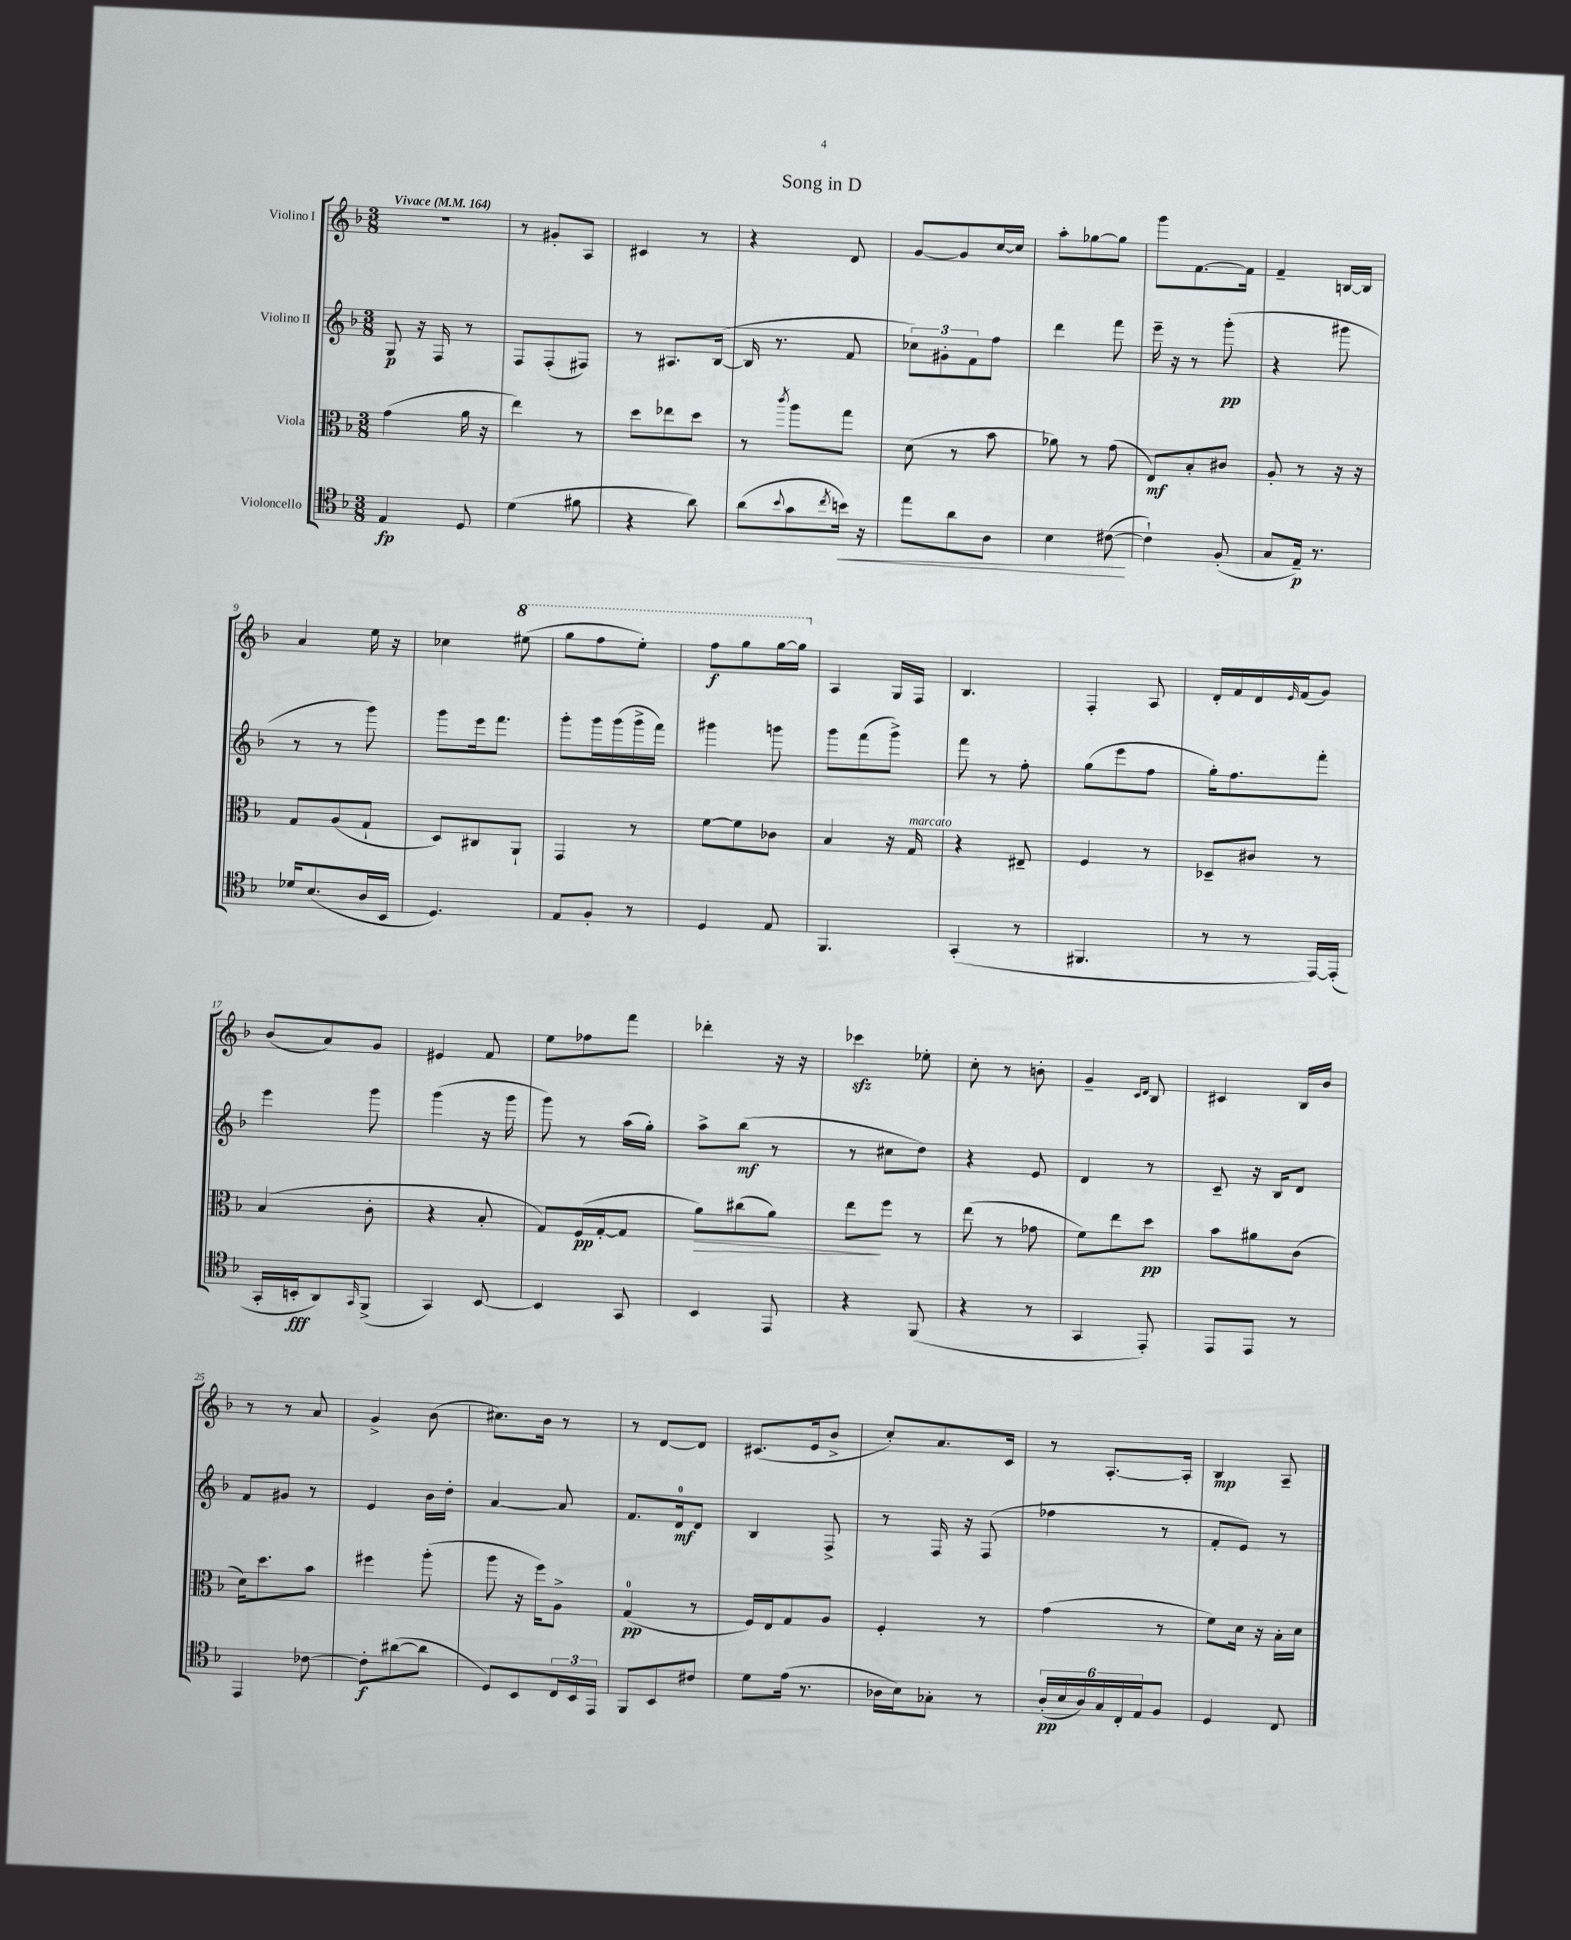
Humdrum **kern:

**kern	**dynam	**kern	**dynam	**kern	**dynam	**kern	**dynam
*part4	*part4	*part3	*part3	*part2	*part2	*part1	*part1
*staff4	*staff4	*staff3	*staff3	*staff2	*staff2	*staff1	*staff1
*I"Violoncello	*	*I"Viola	*	*I"Violino II	*	*I"Violino I	*
*clefC4	*	*clefC3	*	*clefG2	*	*clefG2	*
*k[b-]	*	*k[b-]	*	*k[b-]	*	*k[b-]	*
*M3/8	*	*M3/8	*	*M3/8	*	*M3/8	*
*MM164	*	*MM164	*	*MM164	*	*MM164	*
=1	=1	=1	=1	=1	=1	=1	=1
!	!	!	!	!	!	!LO:TX:a:B:t=Vivace	!
4E/	fp	(4g\	.	8G/	p	4.r	.
.	.	.	.	16r	.	.	.
.	.	.	.	16F/	.	.	.
8D/	.	16a\	.	8r	.	.	.
.	.	16r	.	.	.	.	.
=2	=2	=2	=2	=2	=2	=2	=2
(4d\	.	4ee\)	.	8F/L	.	8r	.
.	.	.	.	(8F'/	.	8g#X'/L	.
8f#X\	.	8r	.	8F#X/J)	.	8A/J	.
=3	=3	=3	=3	=3	=3	=3	=3
4r	.	8dd\L	.	8r	.	4c#X/	.
.	.	8ee-X\	.	8.A#X/L	.	.	.
8a\)	.	8dd\J	.	.	.	8r	.
.	.	.	.	([16B-/Jk	.	.	.
=4	=4	=4	=4	=4	=4	=4	=4
(8a\L	.	8r	.	16B-/]	.	4r	.
.	.	.	.	8.r	.	.	.
8qqb-/	.	8qccc/	.	.	.	.	.
8g\	.	8aa\L	.	.	.	.	.
8qcc/	.	.	.	.	.	.	.
!	!LO:HP:b	!	!	!	!	!	!
16bn\Jk)	<	8gg\J	.	8f/	.	8d/	.
16r	.	.	.	.	.	.	.
=5	=5	=5	=5	=5	=5	=5	=5
8ee\L	.	(8d\	.	12cc-X\L)	.	[8g/L	.
.	.	.	.	12g#X'\	.	.	.
8a\	.	8r	.	.	.	8g/]	.
.	.	.	.	12f\	.	.	.
8A\J	.	8b-\	.	8ff\J	.	[16cc/L	.
.	.	.	.	.	.	16cc/JJ]	.
=6	=6	=6	=6	=6	=6	=6	=6
4B-\	.	8a-X\)	.	4ddd\	.	8aa'\L	.
.	.	8r	.	.	.	[8gg-X\	.
([8c#X\	.	(8g\	.	8fff\	.	8gg-\J]	.
.	[	.	.	.	.	.	.
=7	=7	=7	=7	=7	=7	=7	=7
4c#`\])	.	8E/L)	mf	16eee~\	.	8ggg\L	.
.	.	.	.	16r	.	.	.
.	.	8B-'/	.	8r	.	[8.f\	.
(8F'/	.	8c#X/J	.	(8ggg'\	pp	.	.
.	.	.	.	.	.	16f\Jk]	.
=8	=8	=8	=8	=8	=8	=8	=8
8G/L	.	8A'/	.	4r	.	4f~/	.
16E~/Jk)	p	8r	.	.	.	.	.
8.r	.	.	.	.	.	.	.
.	.	16r	.	8ggg#X\	.	[16Bn/LL	.
.	.	16r	.	.	.	16B/JJ]	.
!!LO:LB:g=z
=9	=9	=9	=9	=9	=9	=9	=9
16d-X/KL	.	8G/L	.	8r	.	4a/	.
(8.B-/	.	.	.	.	.	.	.
.	.	(8A/	.	8r	.	.	.
16A/L	.	8G`/J	.	8ggg\)	.	16ee\	.
16BB-/JJ	.	.	.	.	.	16r	.
=10	=10	=10	=10	=10	=10	=10	=10
4.D/)	.	8D/L)	.	8ggg\L	.	4cc-X\	.
.	.	8C#X/	.	16eee\k	.	.	.
.	.	.	.	8.fff\J	.	.	.
*	*	*	*	*	*	*8va	*
.	.	8AA`/J	.	.	.	(8eee#X\	.
=11	=11	=11	=11	=11	=11	=11	=11
8E/L	.	4GG/	.	8ggg'\L	.	8ggg\L	.
8F'/J	.	.	.	16ggg\L	.	8fff\	.
.	.	.	.	(16ggg\	.	.	.
8r	.	8r	.	16ggg^\	.	8eee'\J)	.
.	.	.	.	16fff\JJ)	.	.	.
=12	=12	=12	=12	=12	=12	=12	=12
4D/	.	[8f\L	.	4ggg#X\	.	8fff\L	f
.	.	8f\]	.	.	.	8ggg\	.
8E/	.	8c-X\J	.	8gggn\	.	[16ggg\L	.
.	.	.	.	.	.	16ggg\JJ]	.
=13	=13	=13	=13	=13	=13	=13	=13
*	*	*	*	*	*	*X8va	*
4.FF/	.	4B-/	.	8ggg\L	.	4A/	.
.	.	.	.	(8fff\	.	.	.
.	.	16r	.	8ggg^\J)	.	16G/LL	.
!	!	!LO:TX:a:i:t=marcato	!	!	!	!	!
.	.	16G/	.	.	.	16F/JJ	.
=14	=14	=14	=14	=14	=14	=14	=14
(4GG'/	.	4r	.	8fff\	.	4.B-/	.
.	.	.	.	8r	.	.	.
8r	.	8E#X~/	.	8ff'\	.	.	.
=15	=15	=15	=15	=15	=15	=15	=15
4.FF#X/	.	4F/	.	(8gg\L	.	4F'/	.
.	.	.	.	8eee\	.	.	.
.	.	8r	.	8ff\J	.	8A/	.
=16	=16	=16	=16	=16	=16	=16	=16
8r	.	8D-X~/L	.	16gg'\KL)	.	16d'/LL	.
.	.	.	.	8.ff\	.	16f/	.
8r	.	8c#X/J	.	.	.	16d/	.
.	.	.	.	.	.	16qqe/	.
.	.	.	.	.	.	(16f/J	.
[16EE/LL)	.	8r	.	8fff'\J	.	8g/J)	.
(16EE'/JJ]	.	.	.	.	.	.	.
!!LO:LB:g=z
=17	=17	=17	=17	=17	=17	=17	=17
16GG'/LL	.	(4B-/	.	4eee\	.	(8b-/L	.
16BBn'/J	fff	.	.	.	.	.	.
8AA/)	.	.	.	.	.	8a/)	.
16qqGG/	.	.	.	.	.	.	.
(8FF^/J	.	8c'\	.	8ggg\	.	8g/J	.
=18	=18	=18	=18	=18	=18	=18	=18
4GG/)	.	4r	.	(4ggg\	.	4e#X/	.
[8BB-/	.	8B-'/	.	16r	.	8f/	.
.	.	.	.	16ggg\	.	.	.
=19	=19	=19	=19	=19	=19	=19	=19
4BB-/]	.	8G/L)	.	8ggg\)	.	8ee\L	.
.	.	(16F/L	pp	8r	.	8ff-X\	.
.	.	[16G'/J	.	.	.	.	.
8GG/	.	8G/J]	.	(16aa\LL	.	8fff\J	.
.	.	.	.	16gg'\JJ)	.	.	.
=20	=20	=20	=20	=20	=20	=20	=20
!	!	!	!LO:HP:b	!	!	!	!
4BB-/	.	8a\L)	>	8aa^\L	.	4ddd-X'\	.
.	.	(8cc#X\	.	(8bb-\J	mf	.	.
8EE/	.	8a\J)	.	8r	.	16r	.
.	.	.	.	.	.	16r	.
=21	=21	=21	=21	=21	=21	=21	=21
4r	.	8ee\L	.	8r	.	4ccc-Xzz\	.
.	.	8ff\J	]	8cc#X\L	.	.	.
(8FF/	.	8r	.	8dd\J)	.	8ee-X'\	.
=22	=22	=22	=22	=22	=22	=22	=22
4r	.	(8ee\	.	4r	.	8cc'\	.
.	.	8r	.	.	.	8r	.
8r	.	8g-X\	.	8e/	.	8bn'\	.
=23	=23	=23	=23	=23	=23	=23	=23
4GG/	.	8f\L)	.	4d/	.	4g~/	.
.	.	8ee\	.	.	.	.	.
.	.	.	.	.	.	16qqc/LL	.
.	.	.	.	.	.	16qqd/JJ	.
8EE'/)	.	8dd\J	pp	8r	.	8B-/	.
=24	=24	=24	=24	=24	=24	=24	=24
8EE/L	.	8b-\L	.	8c~/	.	4c#X/	.
8EE/J	.	8a#X\	.	16r	.	.	.
.	.	.	.	16B-/KL	.	.	.
8r	.	(8c\J	.	8d/J	.	16B-/LL	.
.	.	.	.	.	.	16b-/JJ	.
!!LO:LB:g=z
=25	=25	=25	=25	=25	=25	=25	=25
4EE/	.	16d\KL)	.	8f/L	.	8r	.
.	.	8.dd\	.	.	.	.	.
.	.	.	.	8g#X/J	.	8r	.
[8c-X\	.	8b-\J	.	8r	.	8a/	.
=26	=26	=26	=26	=26	=26	=26	=26
8c-'\L]	f	4ff#X\	.	4e/	.	4g^/	.
([8a#X\	.	.	.	.	.	.	.
8a#\J]	.	(8aa'\	.	16b-\LL	.	(8b-\	.
.	.	.	.	16dd'\JJ	.	.	.
=27	=27	=27	=27	=27	=27	=27	=27
8D/L)	.	8aa\	.	[4a/	.	8.cc#X\L)	.
8BB-/	.	16r	.	.	.	.	.
.	.	16ff\KL)	.	.	.	16b-\Jk	.
24C/L	.	8A^\J	.	8a/]	.	8r	.
24BB-/	.	.	.	.	.	.	.
24EE/JJ	.	.	.	.	.	.	.
=28	=28	=28	=28	=28	=28	=28	=28
8FF/L	.	(4G/	pp	8.f/L	.	8r	.
8BB-/	.	.	.	.	.	[8d/L	.
.	.	.	.	16d/k	mf	.	.
8c#X/J	.	8r	.	8d/J	.	8d/J]	.
=29	=29	=29	=29	=29	=29	=29	=29
8d\L	.	16F/LL)	.	4B-/	.	(8.c#X/L	.
.	.	16E/J	.	.	.	.	.
(16e\Jk	.	8G/	.	.	.	.	.
8.r	.	.	.	.	.	16e/k	.
.	.	8A/J	.	8F^/	.	8b-^/J	.
=30	=30	=30	=30	=30	=30	=30	=30
16A-X\LL	.	4F'/	.	8r	.	8cc'/L)	.
16B-\J)	.	.	.	.	.	.	.
8G-X'\J	.	.	.	16F/	.	8.a/	.
.	.	.	.	16r	.	.	.
8r	.	8r	.	(8F/	.	.	.
.	.	.	.	.	.	16c/Jk	.
=31	=31	=31	=31	=31	=31	=31	=31
(24A'/LL	pp	(4g\	.	4ff-X\	.	8r	.
24B-/	.	.	.	.	.	.	.
24A/)	.	.	.	.	.	.	.
24G/	.	.	.	.	.	[8.A'/L	.
24C'/	.	.	.	.	.	.	.
24E/J	.	.	.	.	.	.	.
8F/J	.	8r	.	8r	.	.	.
.	.	.	.	.	.	16A'/Jk]	.
=32	=32	=32	=32	=32	=32	=32	=32
4D/	.	8f\L)	.	8f'/L	.	4B-/	mp
.	.	16d\Jk	.	8e/J)	.	.	.
.	.	16r	.	.	.	.	.
8C/	.	16B-'\LL	.	8r	.	8A~/	.
.	.	16d\JJ	.	.	.	.	.
==	==	==	==	==	==	==	==
*-	*-	*-	*-	*-	*-	*-	*-
